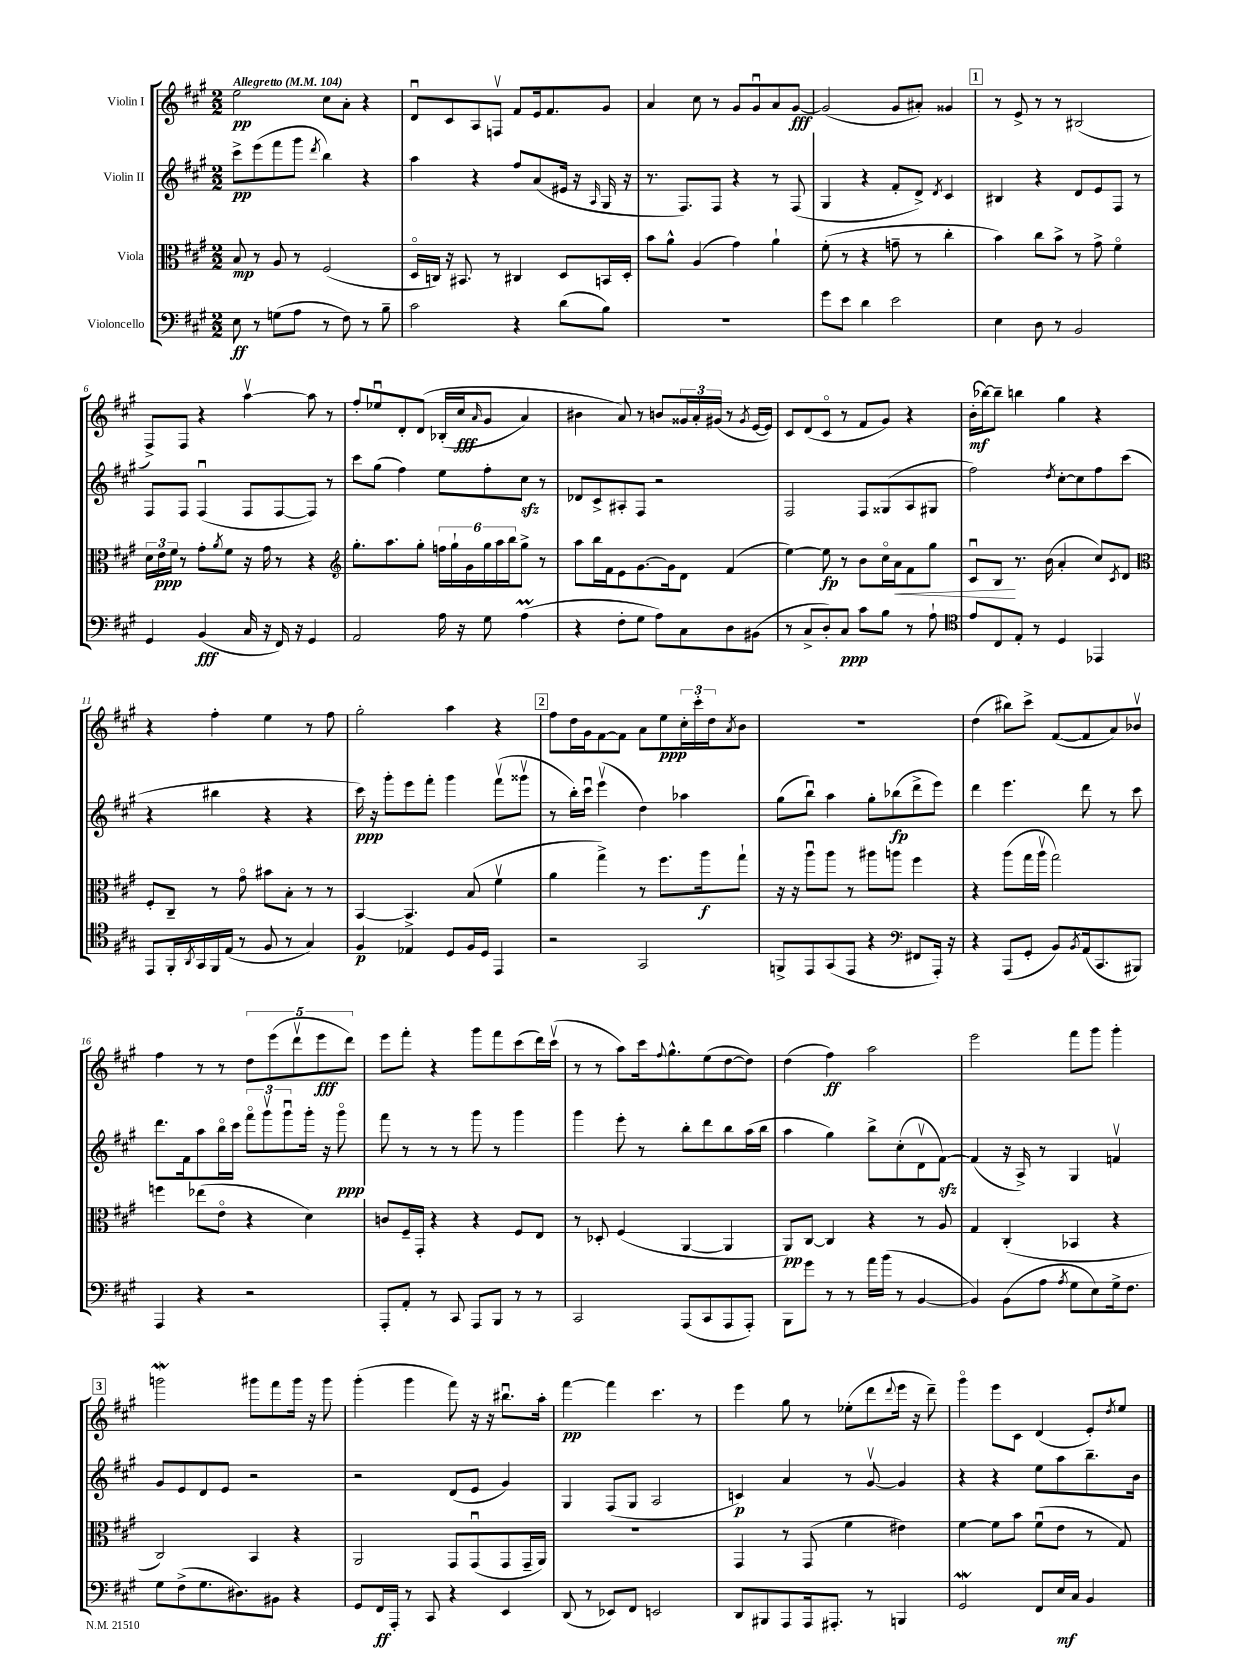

**kern	**dynam	**kern	**dynam	**kern	**dynam	**kern	**dynam
*part4	*part4	*part3	*part3	*part2	*part2	*part1	*part1
*staff4	*staff4	*staff3	*staff3	*staff2	*staff2	*staff1	*staff1
*I"Violoncello	*	*I"Viola	*	*I"Violin II	*	*I"Violin I	*
*clefF4	*	*clefC3	*	*clefG2	*	*clefG2	*
*k[f#c#g#]	*	*k[f#c#g#]	*	*k[f#c#g#]	*	*k[f#c#g#]	*
*M2/2	*	*M2/2	*	*M2/2	*	*M2/2	*
*MM104	*	*MM104	*	*MM104	*	*MM104	*
=1	=1	=1	=1	=1	=1	=1	=1
!	!	!	!	!	!	!LO:TX:a:B:t=Allegretto	!
8E\	ff	8B/	mp	8ccc#^\L	pp	2ee\	pp
8r	.	8r	.	(8eee\	.	.	.
(8Gn\L	.	8A/	.	8fff#\	.	.	.
8A\J	.	8r	.	8ggg#\J	.	.	.
.	.	.	.	8qddd/	.	.	.
8r	.	(2F#/	.	4bb\)	.	8cc#\L	.
8F#\)	.	.	.	.	.	8a'\J	.
8r	.	.	.	4r	.	4r	.
8B~\	.	.	.	.	.	.	.
=2	=2	=2	=2	=2	=2	=2	=2
2c#\	.	16D/LL	.	4aa\	.	8du/L	.
.	.	16Cn/JJ)	.	.	.	.	.
.	.	16r	.	.	.	8c#/	.
.	.	8.BB#X/	.	.	.	.	.
.	.	.	.	4r	.	8A/	.
.	.	8r	.	.	.	8Fnv/J	.
4r	.	4C#X/	.	8ff#/L	.	8f#/L	.
.	.	.	.	(8a/	.	16e/k	.
.	.	.	.	.	.	8.f#/	.
(8d\L	.	8D/L	.	16e#X/Jk	.	.	.
.	.	.	.	16r	.	.	.
.	.	.	.	16qqA/	.	.	.
8B\J)	.	16BBn/L	.	16G#/	.	8g#/J	.
.	.	16D'/JJ	.	16r	.	.	.
=3	=3	=3	=3	=3	=3	=3	=3
1r	.	8b\L	.	8.r	.	4a/	.
.	.	8a^^\J	.	.	.	.	.
.	.	.	.	8.F#/L)	.	.	.
.	.	(4A/	.	.	.	8cc#\	.
.	.	.	.	8F#/J	.	8r	.
.	.	4g#\)	.	4r	.	8g#/L	.
.	.	.	.	.	.	8g#u/	.
.	.	4a`\	.	8r	.	8a/	.
.	.	.	.	(8F#/	.	[8g#/J	fff
=4	=4	=4	=4	=4	=4	=4	=4
8g#\L	.	(8f#'\	.	4G#/	.	(2g#/]	.
8e\J	.	8r	.	.	.	.	.
4d\	.	4r	.	4r	.	.	.
2e\	.	8gn~\	.	8f#'/L	.	8g#/L	.
.	.	8r	.	8d^/J)	.	8a#X'/J)	.
.	.	.	.	8qd/	.	.	.
.	.	4cc#'\	.	4c#/	.	4g##X/	.
!!LO:REH:place=s1:t=1
=5	=5	=5	=5	=5	=5	=5	=5
4E\	.	4b\)	.	4B#X/	.	8r	.
.	.	.	.	.	.	8e^/	.
8D\	.	8cc#\L	.	4r	.	8r	.
8r	.	8b^\J	.	.	.	8r	.
2BB/	.	8r	.	8d/L	.	(2B#X/	.
.	.	8g#^\	.	8e/	.	.	.
.	.	4f#\	.	8F#/J	.	.	.
.	.	.	.	8r	.	.	.
!!LO:LB:g=z
=6	=6	=6	=6	=6	=6	=6	=6
4GG#/	.	24d\LL	.	8F#/L	.	8F#^/L)	.
.	.	24e\	ppp	.	.	.	.
.	.	24f#\JJ	.	.	.	.	.
.	.	8r	.	8F#/J	.	8F#/J	.
(4BB/	fff	8g#'\L	.	(4F#u/	.	4r	.
.	.	8qa/	.	.	.	.	.
.	.	8f#\J	.	.	.	.	.
16C#/	.	16r	.	8F#/L	.	[4aav\	.
16r	.	16g#\	.	.	.	.	.
16FF#/)	.	8r	.	[8F#/	.	.	.
16r	.	.	.	.	.	.	.
4GG#/	.	4r	.	8F#/J])	.	8aa\]	.
.	.	.	.	8r	.	8r	.
=7	=7	=7	=7	=7	=7	=7	=7
*	*	*clefG2	*	*	*	*	*
2AA/	.	8.gg#'\L	.	8ccc#\L	.	8ff#'/L	.
.	.	.	.	(8gg#\J	.	8ee-Xu/	.
.	.	8.aa\	.	.	.	.	.
.	.	.	.	4ff#\)	.	8d'/	.
.	.	8gg#'\J	.	.	.	(8d/J	.
16A\	.	24ffn\LL	.	8ee\L	.	(16B-X'/LL	.
.	.	24gg#`\	.	.	.	.	.
16r	.	.	.	.	.	16cc#/J	fff
.	.	24g#\	.	.	.	.	.
.	.	.	.	.	.	16qqa/	.
8G#\	.	24gg#\	.	8ff#'\	.	8g#/J	.
.	.	24aa\	.	.	.	.	.
.	.	24bb\J	.	.	.	.	.
(4AM\	.	8gg#^\J	.	8cc#zz\J	.	4a/)	.
.	.	8r	.	8r	.	.	.
=8	=8	=8	=8	=8	=8	=8	=8
4r	.	8aa\L	.	8d-X/L	.	4b#X\	.
.	.	16bb\L	.	8c#^/	.	.	.
.	.	16f#\J	.	.	.	.	.
8F#'\L	.	8e\	.	8A#X'/	.	8a/)	.
8G#\J	.	[8.g#\	.	8F#/J	.	8r	.
8A\L)	.	.	.	2r	.	8bn/L	.
.	.	16g#\k]	.	.	.	.	.
8C#\	.	8d\J	.	.	.	24g##X/L	.
.	.	.	.	.	.	24a'/	.
.	.	.	.	.	.	(24g#X/JJ	.
8D\	.	(4f#/	.	.	.	8r	.
.	.	.	.	.	.	8qg#/	.
(8BB#X\J	.	.	.	.	.	[16e/LL	.
.	.	.	.	.	.	16e/JJ])	.
=9	=9	=9	=9	=9	=9	=9	=9
8r	.	[4ee\)	.	2F#/	.	8c#/L	.
8C#^/L	.	.	.	.	.	(8d/	.
8D'/)	.	8ee\]	fp	.	.	8c#/J	.
8C#/J	ppp	8r	.	.	.	8r	.
8c#\L	.	8b\L	.	8F#/L	.	8f#/L	.
8B\J	.	16cc#\L	.	(8G##X/	.	8g#/J)	.
!	!	!	!LO:HP:b	!	!	!	!
.	.	16a\J	<	.	.	.	.
8r	.	8f#\	.	8A/	.	4r	.
8A`\	.	8gg#\J	.	8G#X/J	.	.	.
=10	=10	=10	=10	=10	=10	=10	=10
*clefC4	*	*	*	*	*	*	*
8e/L	.	8c#u/L	.	2ff#\)	.	(16b'\LL	mf
.	.	.	.	.	.	[16bb-X\J)	.
8C#/	.	8B/J	.	.	.	8bb-~\J]	.
8E'/J	.	8.r	[	.	.	4bbn\	.
8r	.	.	.	.	.	.	.
.	.	(16b\	.	.	.	.	.
.	.	.	.	8qdd/	.	.	.
4D/	.	4a'/	.	[8cc#'\L	.	4gg#\	.
.	.	.	.	8cc#\]	.	.	.
4EE-X/	.	8cc#/L)	.	8ff#\	.	4r	.
.	.	8qc#/	.	.	.	.	.
.	.	8d/J	.	(8ccc#\J	.	.	.
!!LO:LB:g=z
=11	=11	=11	=11	=11	=11	=11	=11
*	*	*clefC3	*	*	*	*	*
8EE/L	.	8F#'/L	.	4r	.	4r	.
16FF#'/L	.	8C#~/J	.	.	.	.	.
8qAA/	.	.	.	.	.	.	.
16GG#/	.	.	.	.	.	.	.
16FF#/	.	8r	.	4bb#X\	.	4ff#'\	.
(16E/JJ	.	.	.	.	.	.	.
8r	.	8g#\	.	.	.	.	.
8F#/	.	8b#X\L	.	4r	.	4ee\	.
8r	.	8B'\J	.	.	.	.	.
4G#/)	.	8r	.	4r	.	8r	.
.	.	8r	.	.	.	8ff#\	.
=12	=12	=12	=12	=12	=12	=12	=12
4F#/	p	[4BB/	.	16ccc#\)	ppp	2gg#'\	.
.	.	.	.	16r	.	.	.
.	.	.	.	8ggg#'\L	.	.	.
4E-X/	.	4.BB^/]	.	8eee\	.	.	.
.	.	.	.	8fff#'\J	.	.	.
8D/L	.	.	.	4ggg#\	.	4aa\	.
16F#/L	.	(8B/	.	.	.	.	.
16D/JJ	.	.	.	.	.	.	.
4EE/	.	4f#v\	.	(8fff#v\L	.	4r	.
.	.	.	.	8ggg##Xv\J	.	.	.
!!LO:REH:place=s1:t=2
=13	=13	=13	=13	=13	=13	=13	=13
2r	.	4a\	.	8r	.	8ff#\L	.
.	.	.	.	16bb'\LL)	.	16dd\L	.
.	.	.	.	16ccc#u\JJ	.	16g#\J	.
.	.	4gg#^\)	.	(4eeev\	.	[8f#\	.
.	.	.	.	.	.	8f#\J]	.
2GG#/	.	8r	.	4dd\)	.	8a\L	.
.	.	8.ff#\L	.	.	.	8ee\	ppp
.	.	.	.	4aa-X\	.	24cc#'\L	.
.	.	.	.	.	.	24ccc#'\	.
.	.	16aa\k	f	.	.	.	.
.	.	.	.	.	.	24dd\J	.
.	.	.	.	.	.	8qa/	.
.	.	8gg#`\J	.	.	.	8b\J	.
=14	=14	=14	=14	=14	=14	=14	=14
8FFn^/L	.	16r	.	(8gg#\L	.	1r	.
.	.	16r	.	.	.	.	.
8EE/	.	8aau\L	.	8bbu\J)	.	.	.
(8GG#/	.	8aa\J	.	4aa\	.	.	.
8EE/J	.	8r	.	.	.	.	.
4r	.	8aa#X\L	.	8gg#'\L	.	.	.
.	.	8aan\J	.	(8bb-X\	fp	.	.
*clefF4	*	*	*	*	*	*	*
8FF#X/L	.	4ff#\	.	8ddd^\	.	.	.
16AAA'/Jk)	.	.	.	8eee\J)	.	.	.
16r	.	.	.	.	.	.	.
=15	=15	=15	=15	=15	=15	=15	=15
4r	.	4r	.	4ddd\	.	(4dd\	.
(8AAA/L	.	(8aa\L	.	4.eee\	.	8bb#X\L)	.
8GG#'/J	.	16gg#\L	.	.	.	8ccc#^\J	.
.	.	16aav\JJ	.	.	.	.	.
8BB/L)	.	2gg#\)	.	.	.	([8f#/L	.
8qBB/	.	.	.	.	.	.	.
(16AA/k	.	.	.	8ddd\	.	8f#/]	.
8.CC#/	.	.	.	.	.	.	.
.	.	.	.	8r	.	8a/)	.
8BBB#X/J)	.	.	.	8ccc#\	.	8b-Xv/J	.
!!LO:LB:g=z
=16	=16	=16	=16	=16	=16	=16	=16
4AAA/	.	4ffn\	.	8.ddd\L	.	4ff#\	.
.	.	.	.	16f#\k	.	.	.
4r	.	(8ee-X\L	.	8aa\	.	8r	.
.	.	8e\J	.	16bb\L	.	8r	.
.	.	.	.	16ccc#\JJ	.	.	.
2r	.	4r	.	12fff#\L	.	10dd\L	.
.	.	.	.	12ggg#v\	.	.	.
.	.	.	.	.	.	(10eee\	.
.	.	.	.	12ggg#u\	.	.	.
.	.	.	.	.	.	10dddv\	.
.	.	4d\)	.	16ggg#'\Jk	.	.	.
.	.	.	.	.	.	10eee\	fff
.	.	.	.	16r	.	.	.
.	.	.	.	8ggg#\	ppp	.	.
.	.	.	.	.	.	10ddd\J)	.
=17	=17	=17	=17	=17	=17	=17	=17
8AAA'/L	.	8cn/L	.	8fff#\	.	8eee\L	.
8AA'/J	.	16F#~/L	.	8r	.	8fff#'\J	.
.	.	16GG#'/JJ	.	.	.	.	.
8r	.	4r	.	8r	.	4r	.
8CC#/	.	.	.	8r	.	.	.
8AAA/L	.	4r	.	8ggg#\	.	8ggg#\L	.
8BBB/J	.	.	.	8r	.	8fff#\	.
8r	.	8F#/L	.	4ggg#\	.	(8ccc#\	.
8r	.	8E/J	.	.	.	16ddd\L)	.
.	.	.	.	.	.	(16ccc#v\JJ	.
=18	=18	=18	=18	=18	=18	=18	=18
2CC#/	.	8r	.	4ggg#\	.	8r	.
.	.	8D-X'/	.	.	.	8r	.
.	.	(4F#/	.	8eee'\	.	8aa\L)	.
.	.	.	.	8r	.	16ccc#\k	.
.	.	.	.	.	.	8qqff#/	.
.	.	.	.	.	.	8.gg#^^\	.
(8AAA/L	.	[4AA/	.	8bb'\L	.	.	.
8CC#/	.	.	.	8ddd\	.	(8ee\	.
8AAA/	.	4AA/]	.	8bb\	.	[8dd\	.
8AAA'/J)	.	.	.	(16aa\L	.	8dd\J])	.
.	.	.	.	16bb\JJ	.	.	.
=19	=19	=19	=19	=19	=19	=19	=19
8BBB\L	.	8AA/L)	pp	4aa\	.	(4dd\	.
8g#\J	.	[8C#/J	.	.	.	.	.
8r	.	4C#/]	.	4gg#\)	.	4ff#\)	ff
8r	.	.	.	.	.	.	.
16a\LL	.	4r	.	8bb^\L	.	2aa\	.
(16b\JJ	.	.	.	.	.	.	.
8r	.	.	.	(8cc#'\	.	.	.
[4BB/	.	8r	.	8dv\	.	.	.
.	.	8A/	.	[8f#zz\J)	.	.	.
=20	=20	=20	=20	=20	=20	=20	=20
4BB/])	.	4G#/	.	(4f#/]	.	2eee\	.
(8BB\L	.	(4C#'/	.	16r	.	.	.
.	.	.	.	16A^/)	.	.	.
8A\J	.	.	.	8r	.	.	.
8qA/	.	.	.	.	.	.	.
8G#\L	.	4BB-X/	.	4G#/	.	8fff#\L	.
8E\)	.	.	.	.	.	8ggg#\J	.
16G#^\k	.	4r	.	4fnv/	.	4ggg#'\	.
8.F#\J	.	.	.	.	.	.	.
!!LO:LB:g=z
!!LO:REH:place=s1:t=3
=21	=21	=21	=21	=21	=21	=21	=21
8G#\L	.	2C#/)	.	8g#/L	.	2gggnw\	.
(8F#^\	.	.	.	8e/	.	.	.
8.G#\	.	.	.	8d/	.	.	.
.	.	.	.	8e/J	.	.	.
8.D#X\)	.	.	.	.	.	.	.
.	.	4BB/	.	2r	.	8ggg#X\L	.
8BB#X\J	.	.	.	.	.	8fff#\	.
4r	.	4r	.	.	.	16ggg#\Jk	.
.	.	.	.	.	.	16r	.
.	.	.	.	.	.	8ggg#\	.
=22	=22	=22	=22	=22	=22	=22	=22
8GG#/L	.	2AA/	.	2r	.	(4ggg#'\	.
16FF#/L	ff	.	.	.	.	.	.
16AAA'/JJ	.	.	.	.	.	.	.
8r	.	.	.	.	.	4ggg#\	.
8CC#/	.	.	.	.	.	.	.
4r	.	8GG#/L	.	(8d/L	.	8fff#\)	.
.	.	(8GG#u/	.	8e/J	.	16r	.
.	.	.	.	.	.	16r	.
4EE/	.	8GG#/	.	4g#/)	.	8.bb#Xu\L	.
.	.	16GG#~/L	.	.	.	.	.
.	.	16AA/JJ)	.	.	.	16aa'\Jk	.
=23	=23	=23	=23	=23	=23	=23	=23
(8DD/	.	1r	.	4G#/	.	[4fff#\	pp
8r	.	.	.	.	.	.	.
8EE-X/L)	.	.	.	(8F#/L	.	4fff#\]	.
8FF#/J	.	.	.	8G#/J	.	.	.
2EEn/	.	.	.	2A/	.	4.ccc#\	.
.	.	.	.	.	.	8r	.
=24	=24	=24	=24	=24	=24	=24	=24
8DD/L	.	4GG#/	.	4cn/)	p	4eee\	.
8BBB#X/	.	.	.	.	.	.	.
8AAA/	.	8r	.	4a/	.	8gg#\	.
16AAA/k	.	(8GG#/	.	.	.	8r	.
8.AAA#X'/J	.	.	.	.	.	.	.
.	.	4f#\	.	8r	.	(8ee-X'\L	.
8r	.	.	.	[8g#v/	.	8ddd\	.
.	.	.	.	.	.	8qqddd/	.
4BBBn/	.	4e#X\)	.	4g#/]	.	16eee\Jk	.
.	.	.	.	.	.	16r	.
.	.	.	.	.	.	8ddd~\)	.
=25	=25	=25	=25	=25	=25	=25	=25
2GG#W/	.	[4f#\	.	4r	.	4ggg#\	.
.	.	8f#\L]	.	4r	.	8eee\L	.
.	.	8b\J	.	.	.	8c#\J	.
8FF#/L	.	(8f#u\L	.	8ee\L	.	(4d/	.
16E/L	mf	8e\J	.	8aa\	.	.	.
16C#/JJ	.	.	.	.	.	.	.
4BB/	.	8r	.	8.bb~\	.	8e'/L)	.
.	.	.	.	.	.	8qdd/	.
.	.	8G#/)	.	.	.	8ee/J	.
.	.	.	.	16b\Jk	.	.	.
==	==	==	==	==	==	==	==
*-	*-	*-	*-	*-	*-	*-	*-
